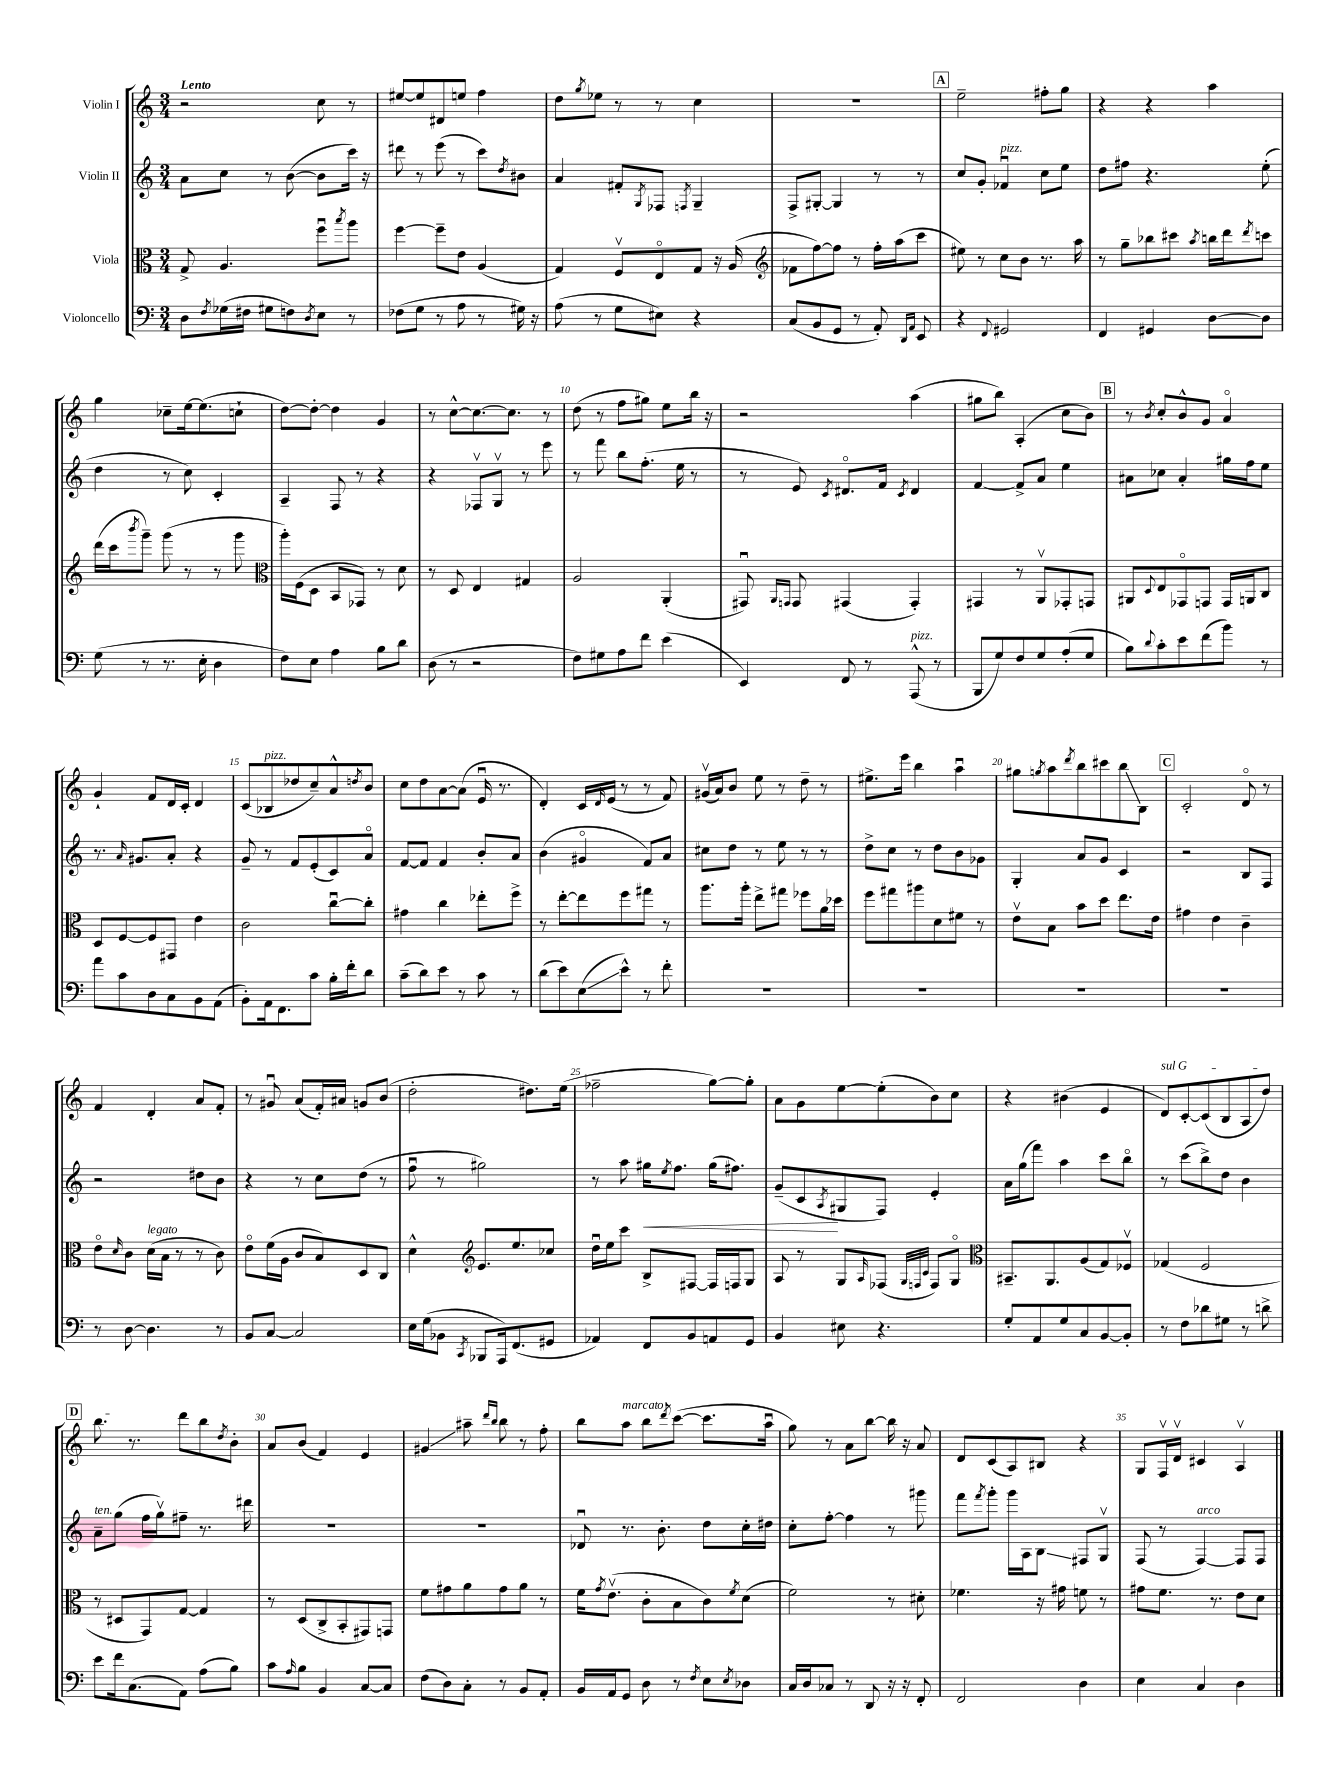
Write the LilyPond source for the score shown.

<<
\new StaffGroup <<
\new Staff = "s0" \with { instrumentName = "Violin I" } {
    \clef treble \key c \major \numericTimeSignature \time 3/4 \tempo "Lento"
    r2 c''8 r8 |
    eis''8~ eis''8 dis'8 e''8 f''4 |
    d''8 \acciaccatura { g''8 } ees''8 r8 r8 c''4 |
    R2. |
    \mark \markup { \box "A" } e''2-- fis''8-. g''8 |
    r4 r4 a''4 |
    g''4 ces''8-- e''16~ e''8.( c''8-! |
    d''8~) d''8~-. d''4 g'4 |
    r8 c''8~-^ c''8.~ c''8. r8 |
    d''8( r8 f''8 gis''8) e''8 b''16 r16 |
    r2 a''4( |
    gis''8 b''8) a4-.( c''8 b'8) |
    \mark \markup { \box "B" } r8 \acciaccatura { b'8 } c''8-. b'8-^ g'8 a'4\flageolet |
    g'4-! f'8 d'16 c'16-. d'4 |
    c'8( bes8^\markup { \italic "pizz." } des''8 c''8--) a'8-^ \acciaccatura { d''8 } b'8 |
    c''8 d''8 a'8~ a'8( e'16\downbow r8. |
    d'4-.) c'16 \grace { d'16 } e'16( r8 r8 f'8) |
    gis'16\upbow( a'16) b'8 e''8 r8 d''8-- r8 |
    eis''8.-> e'''16 b''4 a''4\downbow |
    gis''8 \acciaccatura { g''8 } a''8 \acciaccatura { d'''8 } b''8 cis'''8 b''8\glissando b8 |
    \mark \markup { \box "C" } c'2-. d'8\flageolet r8 |
    f'4 d'4-. a'8 f'8-. |
    r8 gis'8\downbow a'8( f'16-.) ais'16 g'8 b'8( |
    d''2-. dis''8.) e''16( |
    fes''2-- g''8~) g''8-. |
    a'8 g'8 e''8~ e''8-.( b'8) c''8 |
    r4 bis'4( e'4 |
    \once \override TextSpanner.bound-details.left.text = \markup { \italic "sul G" } d'8\startTextSpan) c'8~-. c'8( b8 a8 d''8) |
    \mark \markup { \box "D" } b''8.\stopTextSpan r8. d'''8 b''8 \acciaccatura { d''8 } b'8-. |
    a'8 b'8( f'4) e'4 |
    gis'4\glissando ais''8-- \grace { d'''16 b''16 } b''8 r8 f''8-. |
    b''8 a''8^\markup { \italic "marcato" } b''8 \acciaccatura { d'''8 } c'''8~( c'''8. a''16\downbow |
    g''8) r8 a'8 b''8~ b''16 r16 a'8 |
    d'8 c'8( a8) bis8 r4 |
    g8 f16\upbow d'16\upbow cis'4 a4\upbow \bar "|." |
}
\new Staff = "s1" \with { instrumentName = "Violin II" } {
    \clef treble \key c \major \numericTimeSignature \time 3/4
    a'8 c''8 r8 b'8~( b'8 c'''16) r16 |
    dis'''8 r8 e'''8( r8 c'''8) \acciaccatura { d''8 } bis'8 |
    a'4 fis'8-. \acciaccatura { g8 } fes8 \acciaccatura { f8 } g4-- |
    f8-> gis8~-. gis4 r8 r8 |
    \mark \markup { \box "A" } c''8 g'8-. fes'4\downbow^\markup { \italic "pizz." } c''8 e''8 |
    d''8 fis''8 r4. e''8-.( |
    d''4 r8 c''8) c'4-. |
    a4-- f8 r8 r4 |
    r4 fes8\upbow g8\upbow r8 e'''8 |
    r8 f'''8 b''8 f''8.-.( e''16 r8 |
    r8 e'8) \acciaccatura { c'8 } dis'8.\flageolet f'16 \acciaccatura { c'8 } dis'4 |
    f'4~ f'8-> a'8 e''4 |
    \mark \markup { \box "B" } ais'8 ces''8 ais'4-. gis''16 f''16 e''8 |
    r8. \grace { a'16 } gis'8. a'8-. r4 |
    g'8-- r8 f'8 e'8-.( c'8) a'8\flageolet |
    f'8~ f'8 f'4 b'8-. a'8 |
    b'4( gis'4\flageolet f'8) a'8 |
    cis''8 d''8 r8 e''8 r8 r8 |
    d''8-> c''8 r8 d''8 b'8 ges'8 |
    g4-. a'8 g'8 c'4 |
    \mark \markup { \box "C" } r2 b8 f8 |
    r2 dis''8 b'8 |
    r4 r8 c''8 d''8( r8 |
    f''8\downbow r8 gis''2) |
    r8 a''8 gis''16\< \acciaccatura { e''8 } f''8. gis''16( fis''8.) |
    g'8--( c'8\! \acciaccatura { a8 } gis8 f8) e'4-. |
    a'16 g''16( f'''8) a''4 c'''8 b''8\flageolet |
    r8 c'''8( b''8->) d''8 b'4 |
    \mark \markup { \box "D" } a'8--^\markup { \italic "ten." } g''8( f''16 g''16\upbow) fis''8-- r8. dis'''16 |
    R2. |
    R2. |
    des'8\downbow r8. b'8.-. d''8 c''16-. dis''16 |
    c''8-. f''8~-. f''4 r8 gis'''8 |
    f'''8 \acciaccatura { f'''8 } g'''8-. g'''16 a16 b8\glissando fis8 g8\upbow |
    f8( r8 f4~^\markup { \italic "arco" }) f8 f8 \bar "|." |
}
\new Staff = "s2" \with { instrumentName = "Viola" } {
    \clef alto \key c \major \numericTimeSignature \time 3/4
    g8-> a4. f''8\downbow \acciaccatura { b''8 } a''8 |
    f''4~ f''8-- e'8 a4( |
    g4) f8\upbow e8\flageolet g8 r16 a16( |
    \clef treble fes'8 f''8~) f''8 r8 f''16-. a''16( c'''8 |
    \mark \markup { \box "A" } eis''8) r8 c''8 b'8 r8. a''16 |
    r8 g''8-- bes''8 cis'''8 \acciaccatura { a''8 } b''16 d'''16 \acciaccatura { d'''8 } c'''8 |
    d'''16( c'''16 \acciaccatura { b'''8 } g'''8--) g'''8( r8 r8 g'''8 |
    \clef alto a''16-.) f16( d8 b,8 ges,8) r8 d'8 |
    r8 d8 e4 gis4 |
    a2 a,4-.( |
    gis,8\downbow) \grace { a,16 g,16 } g,8 gis,4( gis,4-.) |
    gis,4 r8 a,8\upbow ges,8-. g,8 |
    \mark \markup { \box "B" } ais,8 \appoggiatura { d8 } e8 ges,8\flageolet g,8 g,16 a,16 c8 |
    d8 f8~ f8 gis,8 e'4 |
    c'2 c''8~\downbow c''8-. |
    gis'4 c''4 ees''8-. f''8-> |
    r8 e''8~-. e''8 f''8 gis''8 r8 |
    a''8. a''16-. e''8-> gis''8 fes''8 a'16 des''16 |
    f''8 gis''8 ais''8 d'8 fis'8 r8 |
    e'8\upbow b8 b'8 d''8 e''8. e'16 |
    \mark \markup { \box "C" } gis'4 e'4 c'4-- |
    e'8\flageolet \grace { d'16 } c'8 d'16^\markup { \italic "legato" }( b16 r8 r8 c'8) |
    e'8\flageolet f'16( a16 c'8 b8) d8 c8 |
    d'4-^ \clef treble e'8. e''8. ces''8 |
    d''16\downbow e''16 c'''8 b8-> fis8~ fis16 f16 g8 |
    a8 r8 g8 \grace { a16 } fes8( \grace { g32 f32 c'32 } f8) g8\flageolet |
    \clef alto bis,8.-- a,8. a8( g8) fes8\upbow |
    ges4( f2 |
    \mark \markup { \box "D" } r8 dis8 g,8) g8~ g4 |
    r8 d8( c8-> b,8-. gis,8) g,8 |
    f'8 gis'8 a'8 gis'8 a'8 r8 |
    f'16 \acciaccatura { g'8 } e'8.\upbow( c'8-. b8 c'8) \acciaccatura { f'8 } d'8( |
    f'2) r8 dis'8-. |
    fes'4. r16 gis'16 f'8 r8 |
    gis'8 f'8. r8. e'8 d'8 \bar "|." |
}
\new Staff = "s3" \with { instrumentName = "Violoncello" } {
    \clef bass \key c \major \numericTimeSignature \time 3/4
    d8 \acciaccatura { f8 } ges16( fis16 gis8 f8) \acciaccatura { d8 } e8 r8 |
    fes8( g8 r8 a8 r8 gis16) r16 |
    a8( r8 g8 eis8) r4 |
    c8( b,8 g,8 r8 a,8-.) \grace { d,16 a,16 } e,8 |
    \mark \markup { \box "A" } r4 \appoggiatura { f,8 } gis,2 |
    f,4 gis,4 d8~ d8 |
    g8( r8 r8. e16-. d4 |
    f8) e8 a4 b8 d'8 |
    d8( r8 r2 |
    f8) gis8 a8 f'8 e'4( |
    e,4) f,8 r8 a,,8-^^\markup { \italic "pizz." }( r8 |
    b,,8 g8) f8 g8 a8-.( g8 |
    \mark \markup { \box "B" } b8) \appoggiatura { d'8 } c'8-. e'8 f'8( b'8) r8 |
    a'8 c'8 d8 c8 b,8 a,8( |
    b,8-.) a,16 f,8. c'8 b16-. f'16-. d'8 |
    c'8--( d'8) e'8 r8 c'8 r8 |
    d'8( e'8) e8\glissando( e'8-^) r8 f'8-. |
    R2. |
    R2. |
    R2. |
    \mark \markup { \box "C" } R2. |
    r8 d8~ d4. r8 |
    b,8 c8~ c2 |
    e16 g16( bes,8 \acciaccatura { c,8 } bes,,8 a,,16) f,8.( gis,8 |
    aes,4) f,8 b,8 a,8 g,8 |
    b,4 eis8 r4. |
    g8-. a,8 g8 c8 b,8~ b,8-. |
    r8 f8 des'8 gis8 r8 d'8-> |
    \mark \markup { \box "D" } e'8 f'16 c8.( a,8) a8( b8) |
    c'8 \grace { a16 } b8 b,4 c8~ c8 |
    f8( d8) c8-. r8 b,8 a,8-. |
    b,16 a,16 g,8 d8 r8 \acciaccatura { f8 } e8 \acciaccatura { e8 } des8 |
    c16 d16 ces8 r8 d,8 r16 r16 f,8-. |
    f,2 d4 |
    e4 c4 d4 \bar "|." |
}
>>
>>
\layout { \context { \Score \override BarNumber.break-visibility = ##(#f #t #t) barNumberVisibility = #(every-nth-bar-number-visible 5) } }
